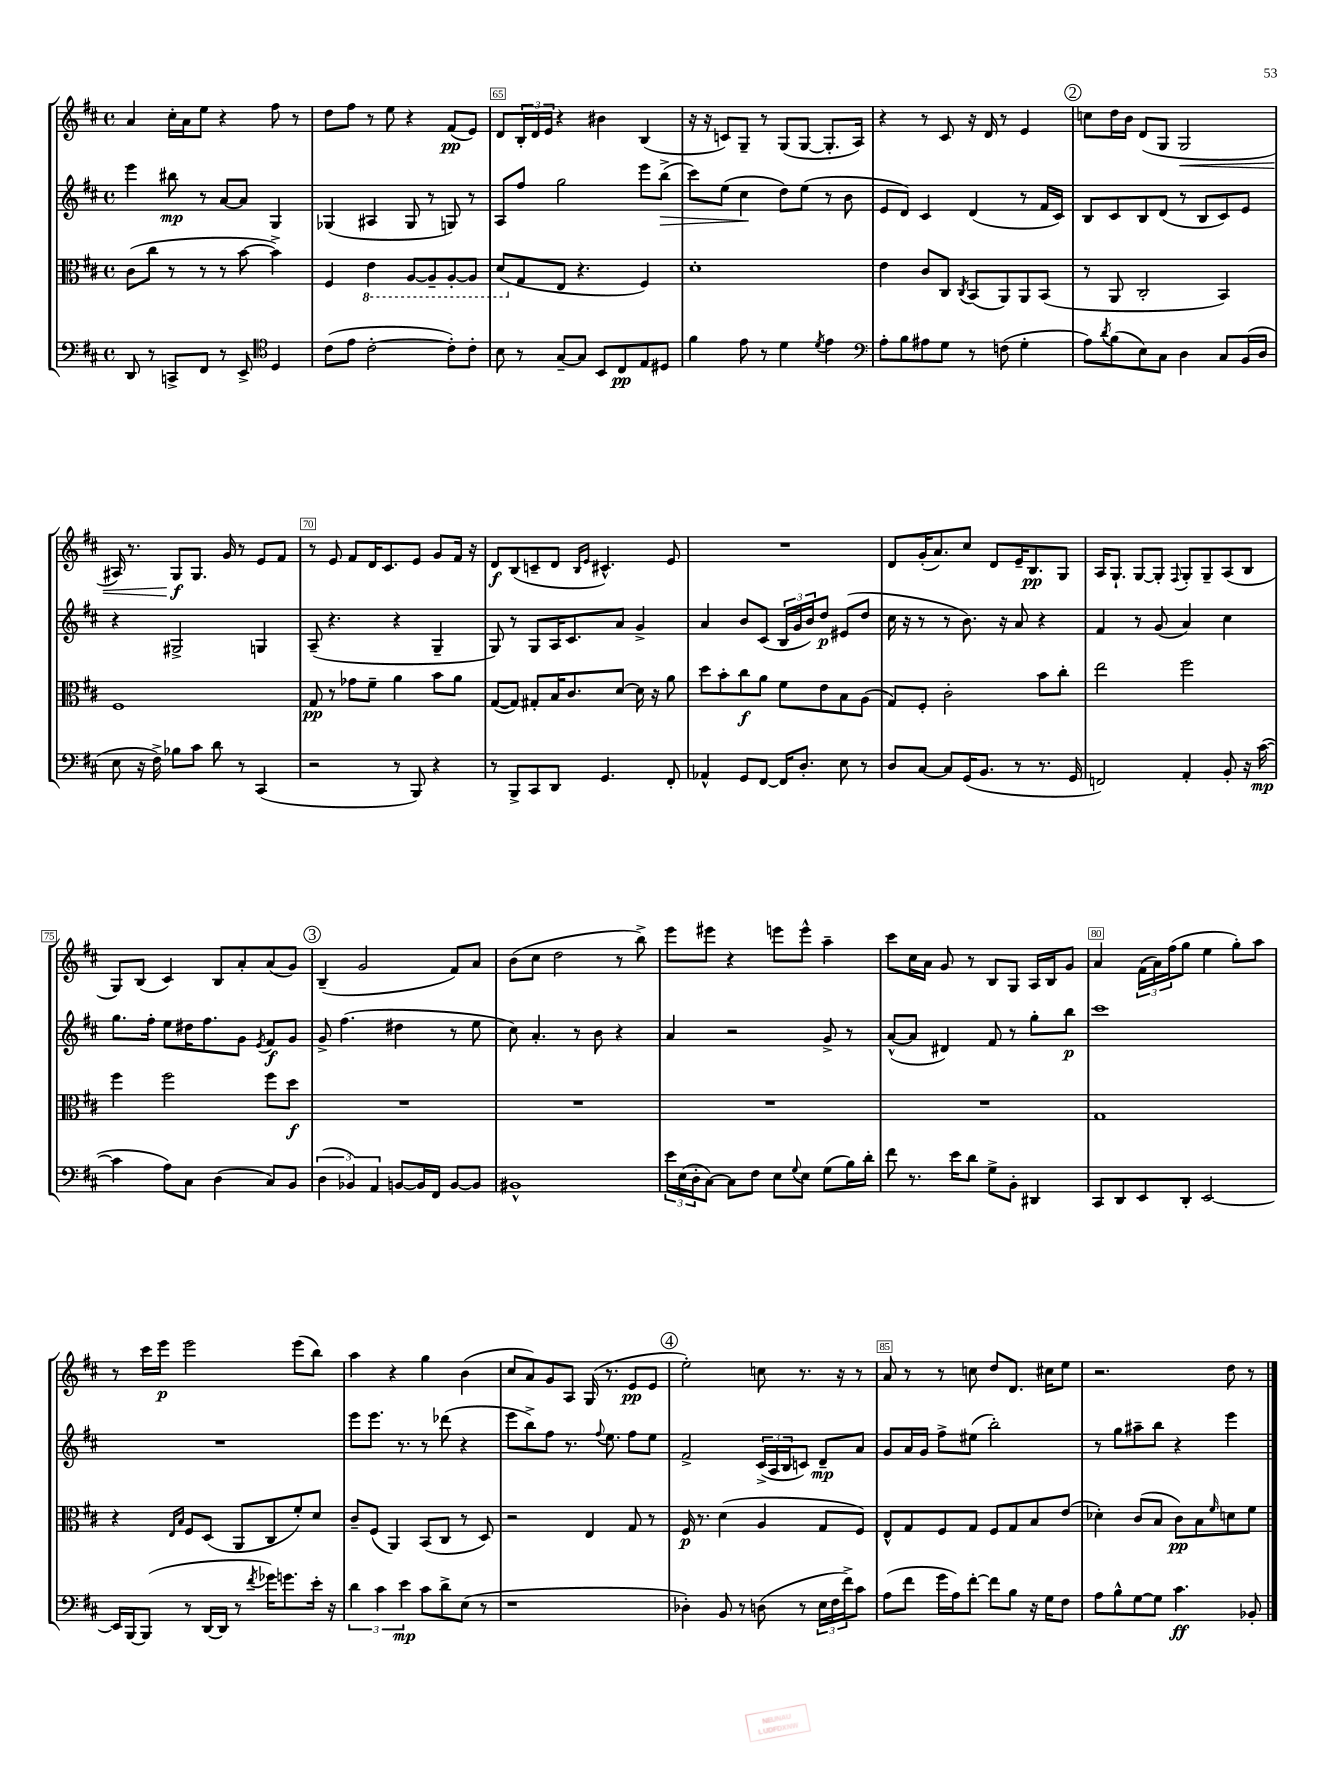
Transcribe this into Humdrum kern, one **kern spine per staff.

**kern	**kern	**kern	**kern
*staff4	*staff3	*staff2	*staff1
*clefF4	*clefC3	*clefG2	*clefG2
*k[f#c#]	*k[f#c#]	*k[f#c#]	*k[f#c#]
*M4/4	*M4/4	*M4/4	*M4/4
*met(c)	*met(c)	*met(c)	*met(c)
8DD	(8c#	4eee	4a
8r	8cc#	.	.
8CC^	8r	8bb#	16cc#'
.	.	.	16a
8FF#	8r	8r	8ee
8r	8r	[8a	4r
8EE^	[8b	8a]	.
*clefC4	*	*	*
4D	4b^])	4G	8ff#
.	.	.	8r
=	=	=	=
(8c#	4F#	(4G-	8dd
8e	.	.	8ff#
[2c#'	4E	4A#	8r
.	.	.	8ee
.	[8AA	8G-	4r
.	8AA~]	8r	.
8c#'])	[8AA'	8G)	(8f#
8c#'	8AA]	8r	8e)
=	=	=	=
8B	(8D	8A	8d
8r	8G	8ff#	24B'
.	.	.	24d
.	.	.	24e
[8G~	8E	2gg	4r
8G]	4.r	.	.
8BB	.	.	4b#
8C#	.	.	.
8E	4F#)	8eee	(4B
8D#	.	(8bb^	.
=	=	=	=
4f#	1d'	8ccc#)	16r
.	.	.	16r
.	.	(8ee	8c)
8e	.	4cc#	8G~
8r	.	.	8r
4d	.	8dd)	(8G
.	.	(8ee	[8G
8qd	.	.	.
4e	.	8r	8.G']
.	.	8b	.
.	.	.	16A)
=	=	=	=
*clefF4	*	*	*
8A'	4e	8e	4r
8B	.	8d)	.
8A#	8c#	4c#	8r
8G	8C#	.	8c#
.	8qC#	.	.
8r	(8BB	(4d	16r
.	.	.	16d
(8F	8AA)	.	8r
4G'	8AA	8r	4e
.	(8BB	16f#	.
.	.	16c#)	.
=	=	=	=
8A)	8r	8B	8cc
8qd	.	.	.
(8B	8AA	8c#	16dd
.	.	.	16b
8E)	2C#'	8B	(8d
8C#	.	(8d	8G
4D	.	8r	2G
.	.	8B	.
8C#	4BB)	8c#)	.
(16BB	.	8e	.
16D	.	.	.
=	=	=	=
8E	1F#	4r	16A#)
.	.	.	8.r
16r	.	.	.
16F#^)	.	.	.
8B-	.	2G#^	8G
8c#	.	.	8.G
8d	.	.	.
.	.	.	16g
8r	.	.	8r
(4CC#	.	4G	8e
.	.	.	8f#
=	=	=	=
2r	8G	(8A~	8r
.	8r	4.r	8e
.	8g-	.	8f#
.	8f#~	.	16d
.	.	.	8.c#
8r	4a	4r	.
8BBB)	.	.	8e
4r	8b	4G~	8g
.	8a	.	16f#
.	.	.	16r
=	=	=	=
8r	([8G	8G)	8d
8BBB^	8G])	8r	(8B
8CC#	8G#'	8G	8c~
8DD	16B	16A	8d
.	8.c#	8.c#	.
.	.	.	16qqB
.	.	.	16qqe
4.GG	.	.	4.c#^^)
.	[8d	8a	.
.	16d]	4g^	.
.	16r	.	.
8FF#'	8a	.	8e
=	=	=	=
4AA-^^	8dd	4a	1r
.	8b'	.	.
8GG	8cc#	8b	.
[8FF#	8a	(8c#	.
16FF#]	8f#	24B	.
.	.	24g	.
8.D'	.	.	.
.	.	24b)	.
.	8e	8dd	.
8E	8B	(8e#	.
8r	(8A	8dd	.
=	=	=	=
8D	8G)	16cc#	8d
.	.	16r	.
[8C#	8F#'	8r	(16g'
.	.	.	8.a)
8C#]	2c#'	8r	.
(16GG	.	8.b)	8cc#
8.BB	.	.	.
.	.	.	8d
.	.	16r	.
8r	.	8a	16e~
.	.	.	8.B
8.r	8b	4r	.
.	8cc#'	.	8G
16GG	.	.	.
=	=	=	=
2FF)	2ee	4f#	16A
.	.	.	8.G`
.	.	8r	[8G
.	.	(8g	8G']
.	.	.	8qqF#
4AA'	2ff#	4a)	8G'
.	.	.	8G~
8BB'	.	4cc#	(8A
16r	.	.	8B
([16c#	.	.	.
=	=	=	=
4c#]	4ff#	8.gg	8G)
.	.	.	(8B
.	.	16ff#'	.
8A)	2ff#	8ee	4c#)
8C#	.	16dd#	.
.	.	8.ff#	.
(4D	.	.	8B
.	.	8g	8a'
.	.	8qe	.
8C#)	8ff#	8f#	(8a
8BB	8dd	8g	8g)
=	=	=	=
(6D	1r	8g^	(4B~
.	.	(4.ff#	.
6BB-)	.	.	.
.	.	.	2g
6AA	.	.	.
[8BB	.	4dd#	.
16BB]	.	.	.
16FF#	.	.	.
[8BB	.	8r	8f#)
8BB]	.	8ee	8a
=	=	=	=
1BB#^^	1r	8cc#)	(8b
.	.	4.a'	8cc#
.	.	.	2dd
.	.	8r	.
.	.	8b	.
.	.	4r	8r
.	.	.	8bb^)
=	=	=	=
24e	1r	4a	8eee
(24E	.	.	.
24D'	.	.	.
[8C#)	.	.	8eee#
8C#]	.	2r	4r
8F#	.	.	.
8E	.	.	8eee
8qqG	.	.	.
8E	.	.	8eee^^
(8G	.	8g^	4aa~
16B)	.	8r	.
16d'	.	.	.
=	=	=	=
8f#	1r	([8a^^	8ccc#
8.r	.	8a]	16cc#
.	.	.	16a
.	.	4d#)	8g
16e	.	.	.
8d	.	.	8r
8G^	.	8f#	8B
8BB'	.	8r	8G
4DD#	.	8gg'	16A
.	.	.	16B
.	.	8bb	8g
=	=	=	=
8CC#	1G	1ccc#	4a
8DD	.	.	.
8EE	.	.	(24f#
.	.	.	24a)
.	.	.	(24ff#
8DD'	.	.	8gg
[2EE	.	.	4ee
.	.	.	8gg')
.	.	.	8aa
=	=	=	=
16EE]	4r	1r	8r
[16BBB	.	.	.
(8BBB]	.	.	16ccc#
.	.	.	16eee
.	16qqE	.	.
.	16qqB	.	.
8r	8F#	.	2eee
[16DD	(8D	.	.
16DD]	.	.	.
8r	8AA	.	.
8qf#	.	.	.
16g-)	8C#	.	.
8.g	.	.	.
.	8f#')	.	(8eee
16e'	8d	.	8bb)
16r	.	.	.
=	=	=	=
6d	8c#~	8eee	4aa
.	(8F#	8.eee	.
6c#	.	.	.
.	4AA)	.	4r
.	.	8.r	.
6e	.	.	.
8c#	(8BB	8r	4gg
8d^	8C#	(8ddd-	.
(8E	8r	4r	(4b
8r	8D)	.	.
=	=	=	=
1r	2r	8eee	8cc#
.	.	8bb^)	8a)
.	.	8ff#	8g
.	.	8.r	8A
.	4E	.	(16G
.	.	8qqff#	.
.	.	8.ee	8.r
.	8G	8ff#	8e
.	8r	8ee	8e
=	=	=	=
4D-')	16F#	2f#^	2ee')
.	8.r	.	.
8BB	(4d	.	.
8r	.	.	.
(8D	4A	(24c#^	8cc
.	.	24A	.
.	.	24B	.
8r	.	8c)	8.r
24E	8G	8d~	.
24F#	.	.	.
.	.	.	16r
24f#^)	.	.	.
8c#	8F#)	8a	8r
=	=	=	=
(8A	8E^^	8g	8a
8f#	8G	16a	8r
.	.	16g	.
16g	8F#	8ff#^	8r
16A)	.	.	.
[8f#'	8G	(8ee#	8cc
8f#]	8F#	2bb')	8dd
8B	8G	.	8.d
16r	8B	.	.
16G	.	.	16cc#
8F#	(8e	.	8ee
=	=	=	=
8A	4d-')	8r	2.r
8B^^	.	8gg	.
[8G	(8c#	8aa#~	.
8G]	8B	8bb	.
4.c#	8c#)	4r	.
.	8B	.	.
.	16qqf#	.	.
.	8d	4eee	8dd
8BB-'	8f#	.	8r
==	==	==	==
*-	*-	*-	*-
